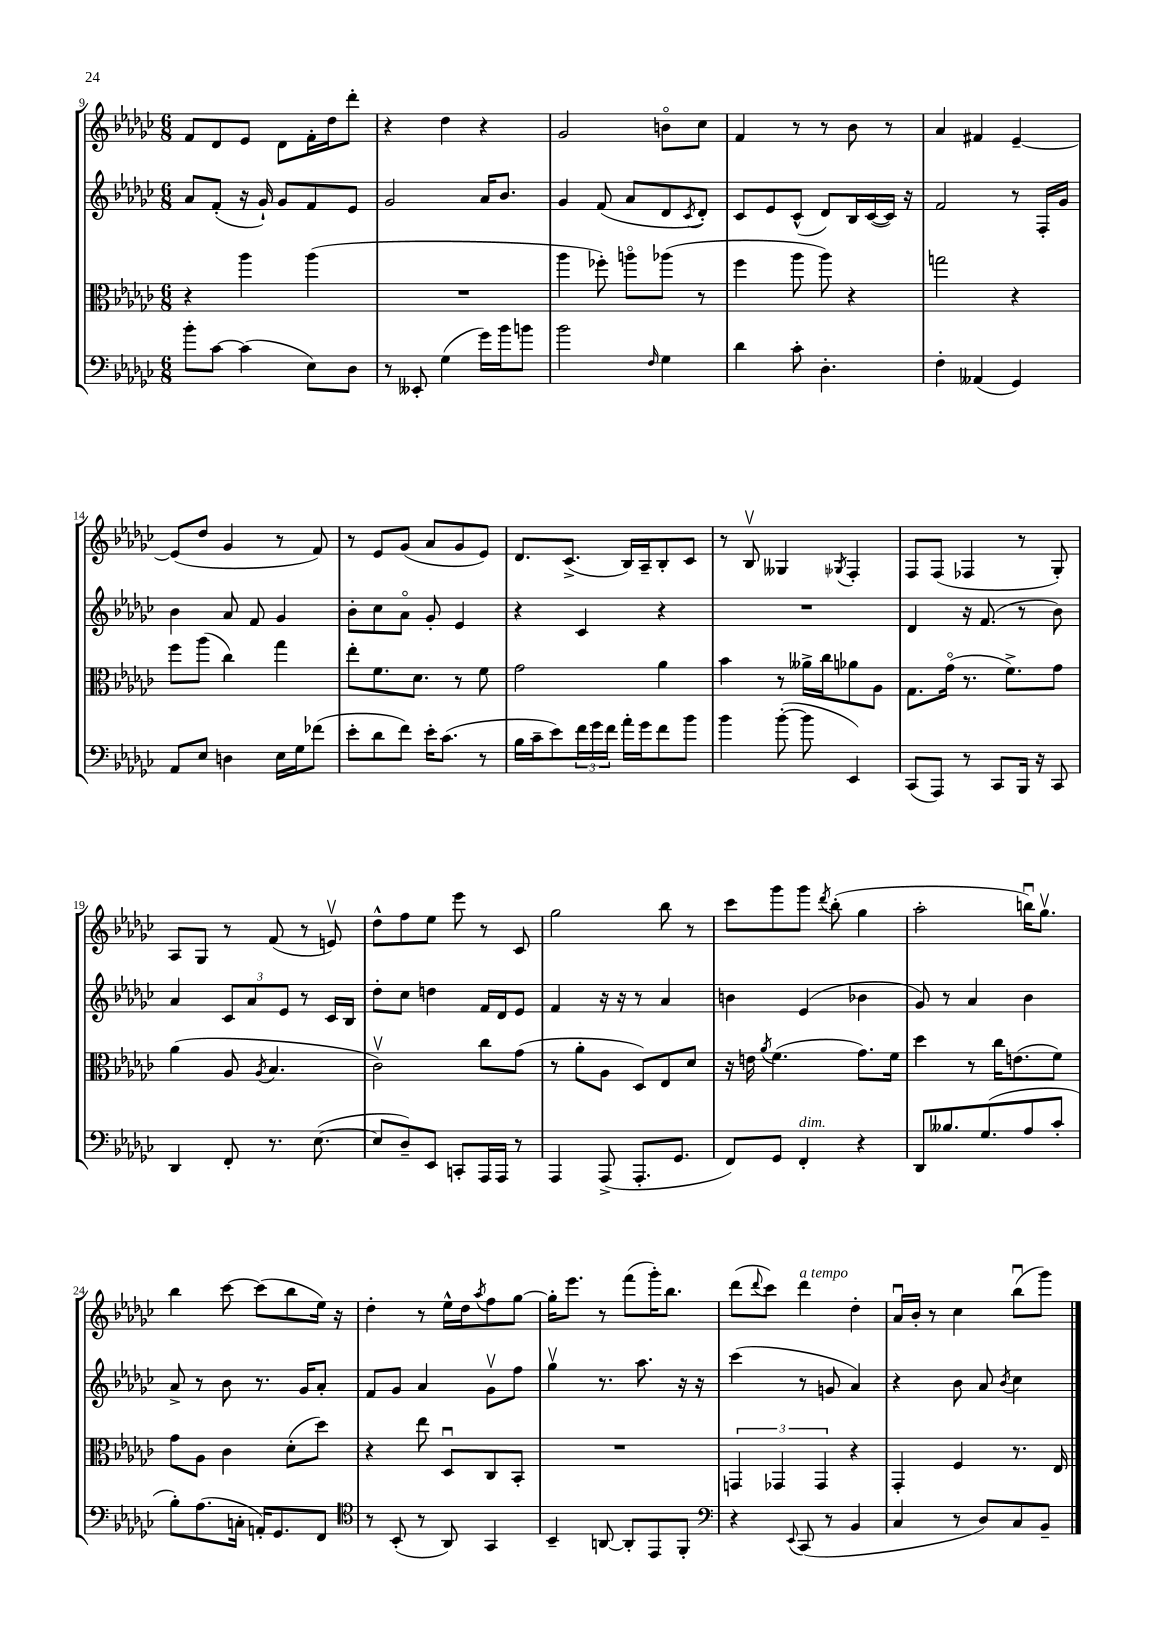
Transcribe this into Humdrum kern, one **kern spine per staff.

**kern	**kern	**kern	**kern
*staff4	*staff3	*staff2	*staff1
*clefF4	*clefC3	*clefG2	*clefG2
*k[b-e-a-d-g-c-]	*k[b-e-a-d-g-c-]	*k[b-e-a-d-g-c-]	*k[b-e-a-d-g-c-]
*M6/8	*M6/8	*M6/8	*M6/8
8b-'	4r	8a-	8f
[8c-	.	(8f'	8d-
(4c-]	4aa-	16r	8e-
.	.	16g-`)	.
.	.	8g-	8d-
8E-)	(4aa-	8f	16f'
.	.	.	16dd-
8D-	.	8e-	8ddd-'
=	=	=	=
8r	2.r	2g-	4r
8EE--'	.	.	.
(4G-	.	.	4dd-
16g-)	.	16a-	4r
16b-	.	8.b-	.
8b	.	.	.
=	=	=	=
2b-	4aa-	4g-	2g-
.	8ff-')	(8f	.
.	8aao	8a-	.
16qqF	.	.	.
4G-	(8aa-	8d-	8bo
.	.	8qc-	.
.	8r	8d-')	8cc-
=	=	=	=
4d-	4ff	8c-	4f
.	.	8e-	.
8c-'	8aa-	(8c-^^	8r
4.D-'	8aa-)	8d-)	8r
.	4r	16B-	8b-
.	.	([16c-	.
.	.	16c-])	8r
.	.	16r	.
=	=	=	=
4F'	2gg	2f	4a-
(4AA--	.	.	4f#
4GG-)	4r	8r	[4e-~
.	.	16F'	.
.	.	16g-	.
=	=	=	=
8AA-	8ff	4b-	(8e-]
8E-	(8aa-	.	8dd-
4D	4cc-)	8a-	4g-
.	.	8f	.
16E-	4gg-	4g-	8r
16G-	.	.	.
(8f-	.	.	8f)
=	=	=	=
8e-'	8ee-'	8b-'	8r
8d-	8.f	8cc-	8e-
8f)	.	8a-o	(8g-
.	8.d-	.	.
16e-'	.	8g-'	8a-
(8.c-	.	.	.
.	8r	4e-	8g-
8r	8f	.	8e-)
=	=	=	=
16B-	2g-	4r	8.d-
16c-~	.	.	.
8e-)	.	.	.
.	.	.	(8.c-^
24f	.	4c-	.
24g-	.	.	.
24f	.	.	.
16a-'	.	.	16B-)
16g-	.	.	16A-~
8f	4a-	4r	8B-'
8b-	.	.	8c-
=	=	=	=
4b-	4b-	2.r	8r
.	.	.	8B-v
([8b-'	8r	.	4G--
8b-]	16a--^	.	.
.	16cc-	.	.
.	.	.	8qG-
4EE-)	8a-	.	4F'
.	8A-	.	.
=	=	=	=
(8CC-	8.G-	4d-	8F
8AAA-)	.	.	(8F
.	(16g-o	.	.
8r	8.r	16r	4F-
.	.	(8.f	.
8CC-	.	.	.
.	8.f^)	.	.
16BBB-	.	8r	8r
16r	.	.	.
8CC-	8g-	8b-)	8G-')
=	=	=	=
4DD-	(4a-	4a-	8A-
.	.	.	8G-
8FF'	8A-	12c-	8r
.	.	12a-	.
.	8qA-	.	.
8.r	4.B-	.	(8f
.	.	12e-	.
.	.	8r	8r
([8.E-	.	.	.
.	.	16c-	8ev)
.	.	16B-	.
=	=	=	=
8E-]	2c-v)	8dd-'	8dd-^^
8D-~)	.	8cc-	8ff
8EE-	.	4dd	8ee-
8CC'	.	.	8eee-
16AAA-	8cc-	16f	8r
16AAA-	.	16d-	.
8r	(8g-	8e-	8c-
=	=	=	=
4AAA-	8r	4f	2gg-
.	8a-'	.	.
(8AAA-^	8A-	16r	.
.	.	16r	.
8.AAA-'	8D-)	8r	.
.	8E-	4a-	8bb-
8.GG-	.	.	.
.	8d-	.	8r
=	=	=	=
8FF)	16r	4b	8ccc-
.	16e	.	.
.	8qa-	.	.
8GG-	(4.f	.	8ggg-
4FF'	.	(4e-	8ggg-
.	.	.	8qddd-
.	.	.	(8bb-'
4r	8.g-)	4b-	4gg-
.	16f	.	.
=	=	=	=
8DD-	4dd-	8g-)	2aa-'
8.B--	.	8r	.
.	8r	4a-	.
(8.G-	.	.	.
.	16cc-	.	.
.	(8.e	.	.
8A-	.	4b-	16bbu)
.	.	.	8.gg-v
8c-'	8f)	.	.
=	=	=	=
8B-')	8g-	8a-^	4bb-
(8.A-	8A-	8r	.
.	4c-	8b-	[8ccc-
16C'	.	.	.
16AA')	.	8.r	(8ccc-]
8.GG-	.	.	.
.	(8d-'	.	8bb-
.	.	16g-	.
8FF	8dd-)	8a-'	16ee-)
.	.	.	16r
=	=	=	=
*clefC4	*	*	*
8r	4r	8f	4dd-'
(8BB-'	.	8g-	.
8r	8ee-	4a-	8r
8AA-)	8D-u	.	16ee-^^
.	.	.	16dd-
.	.	.	8qaa-
4GG-	8C-	8g-v	8ff
.	8BB-'	8ff	[8gg-
=	=	=	=
4BB-~	2.r	4gg-v	16gg-']
.	.	.	8.eee-
[8AA	.	8.r	8r
8AA']	.	.	(8fff
.	.	8.aa-	.
8EE-	.	.	16ggg-')
.	.	.	8.bb-
8FF'	.	16r	.
.	.	16r	.
=	=	=	=
*clefF4	*	*	*
4r	6GG	(4ccc-	(8ddd-
.	.	.	8qqddd-
.	.	.	8ccc-)
.	6GG-	.	.
8qqEE-	.	.	.
(8CC-	.	8r	4ddd-
.	6GG-	.	.
8r	.	8g	.
4BB-	4r	4a-)	4dd-'
=	=	=	=
4C-	4GG-'	4r	16a-u
.	.	.	16b-'
.	.	.	8r
8r	4F	8b-	4cc-
8D-)	.	8a-	.
.	.	8qb-	.
8C-	8.r	4cc-	(8bb-u
8BB-~	.	.	8ggg-)
.	16E-	.	.
==	==	==	==
*-	*-	*-	*-
